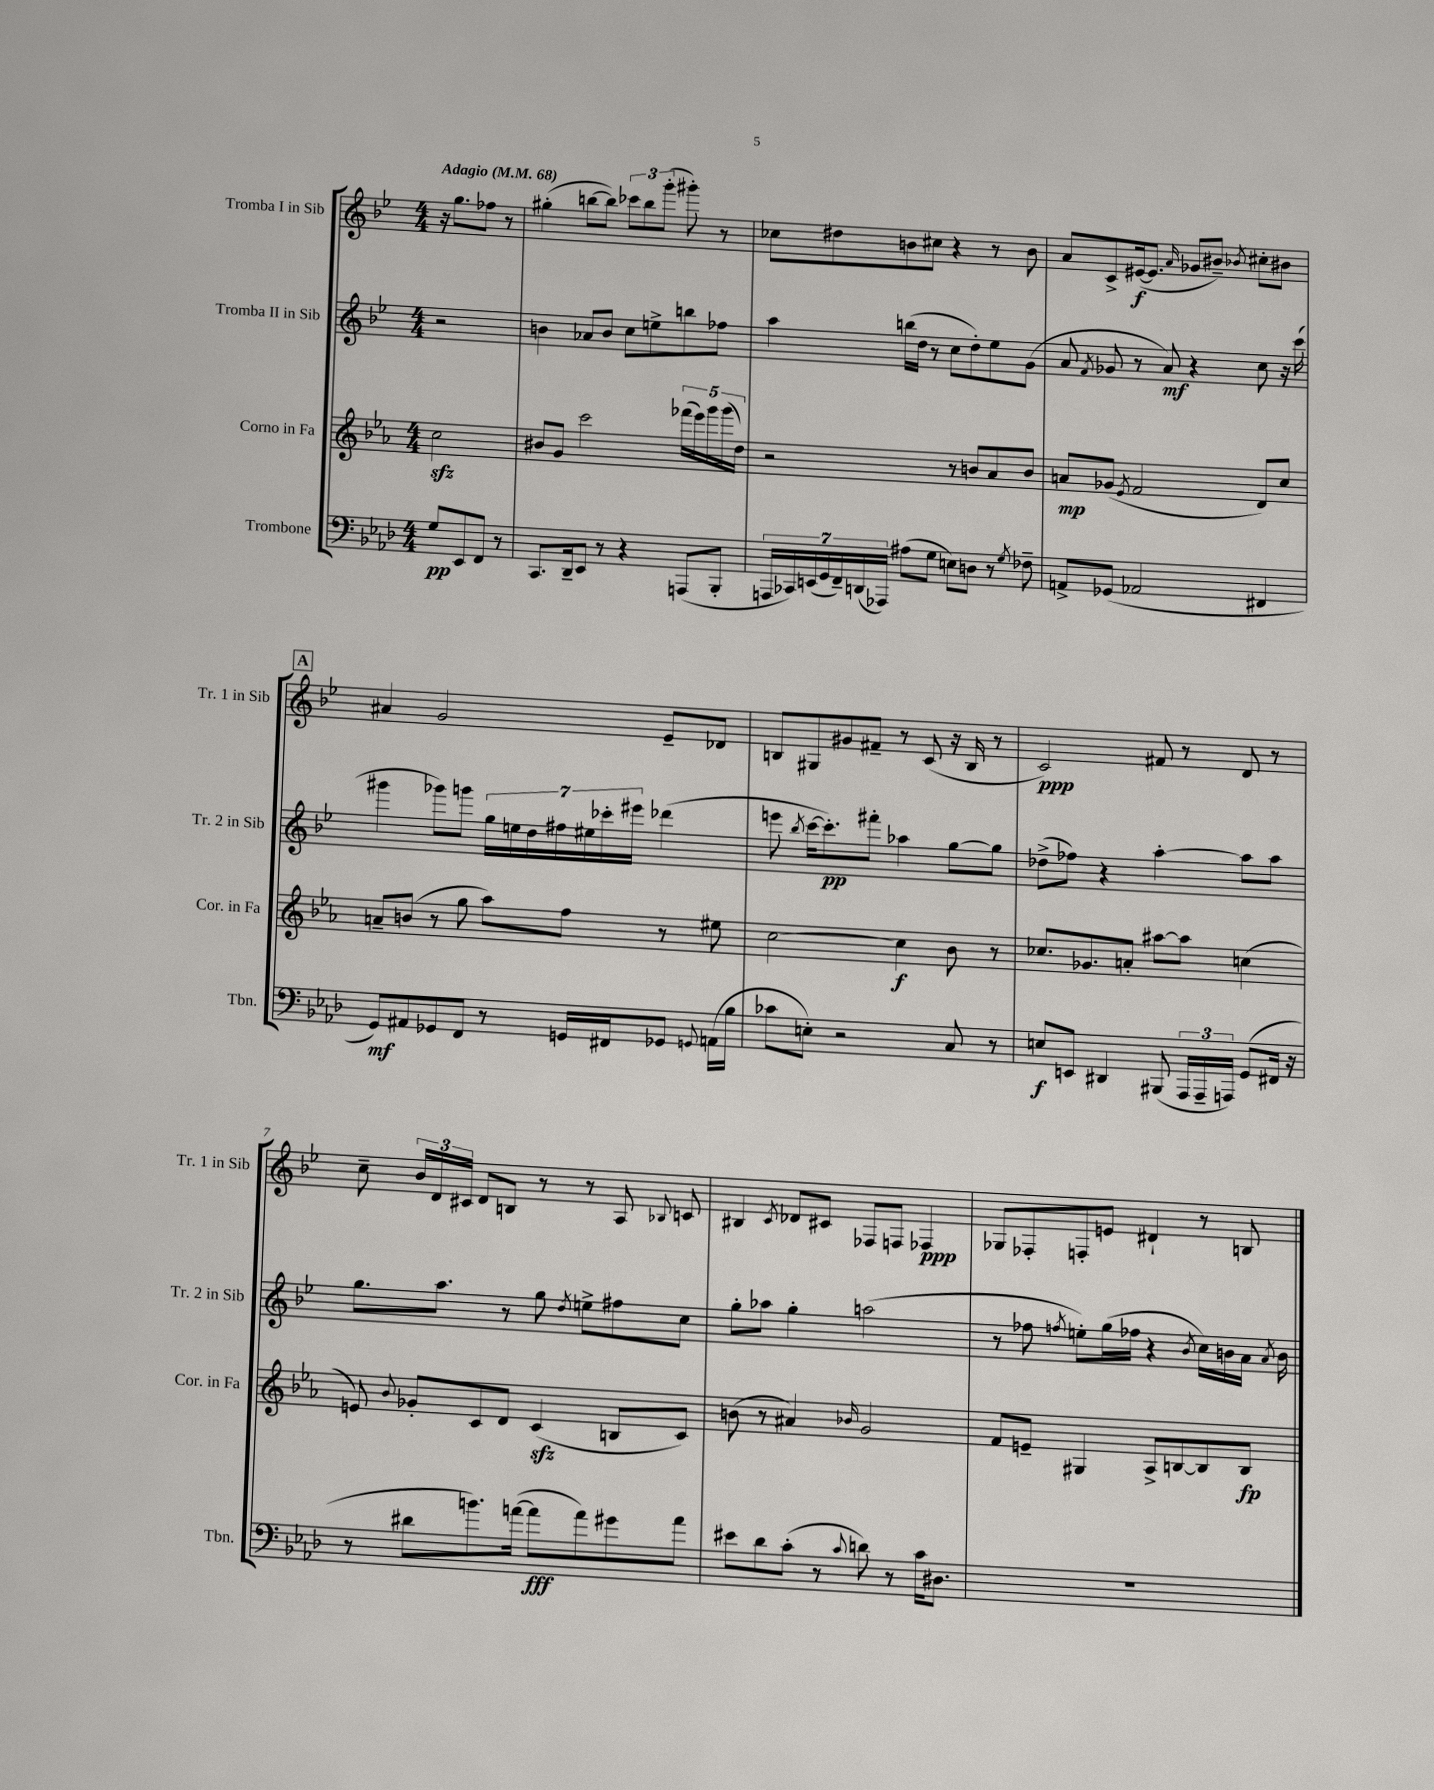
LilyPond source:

<<
\new StaffGroup <<
\new Staff = "s0" \with { instrumentName = "Tromba I in Sib" shortInstrumentName = "Tr. 1 in Sib" } {
    \clef treble \key bes \major \numericTimeSignature \time 4/4 \partial 2 \tempo "Adagio" 4 = 68
    \autoBeamOff r16 g''8.[ fes''8] r8 |
    gis''4-.( b''8[~ b''8]) \tuplet 3/2 { ces'''8[ b''8 g'''8]-.( } gis'''8-.) r8 |
    ces''8[ dis''8 b'8 cis''8] r4 r8 b'8 |
    a'8[ c'8-> eis'16~\f( eis'8.] \grace { a'16 } ges'8[ bis'8]--) \acciaccatura { bes'8 } cis''8[-. bis'8] |
    \mark \markup { \box "A" } ais'4 g'2 ees'8[-- des'8] |
    b8[ gis8 gis'8 fis'8]-- r8 c'8( r16 b16 r8 |
    c'2\ppp) fis'8 r8 d'8 r8 |
    c''8-- \tuplet 3/2 { bes'16[ d'16 cis'16] } d'8[ b8] r8 r8 a8 \appoggiatura { bes8 } c'8 |
    bis4 \acciaccatura { c'8 } des'8[ cis'8] fes8[ f8] fes4\ppp |
    ges8[ fes8-. f8-. e'8] dis'4-! r8 b8 \bar "|." |
}
\new Staff = "s1" \with { instrumentName = "Tromba II in Sib" shortInstrumentName = "Tr. 2 in Sib" } {
    \clef treble \key bes \major \numericTimeSignature \time 4/4 \partial 2
    \autoBeamOff r2 |
    b'4 aes'8[ b'8] c''8[ e''8-> b''8 fes''8] |
    a''4 b''16[( d''16] r8 c''8[ d''8-.) ees''8 g'8]( |
    a'8 \acciaccatura { f'8 } ges'8 r8 a'8\mf) r4 c''8 r16 c'''16( |
    \mark \markup { \box "A" } gis'''4 ges'''8[) g'''8] \tuplet 7/4 { g''16[ e''16 d''16 fis''16 eis''16 ces'''16-. eis'''16] } des'''4( |
    e'''8 \acciaccatura { bes''8 } c'''16[~ c'''8.-.\pp) fis'''8]-. aes''4 g''8[~ g''8] |
    des''8[->( fes''8]) r4 a''4~-. a''8[ a''8] |
    g''8.[ a''8.] r8 g''8 \acciaccatura { d''8 } e''8[-> fis''8 c''8] |
    g''8[-. aes''8] g''4-. a''2( |
    r8 fes''8 \acciaccatura { f''8 } e''8[-.) g''16( fes''16] r4 \acciaccatura { bes'8 } c''16[) b'16 a'16] \acciaccatura { a'8 } b'16 \bar "|." |
}
\new Staff = "s2" \with { instrumentName = "Corno in Fa" shortInstrumentName = "Cor. in Fa" } {
    \clef treble \key ees \major \numericTimeSignature \time 4/4 \partial 2
    \autoBeamOff c''2\sfz |
    bis'8[ g'8] c'''2 \tuplet 5/4 { fes'''16[( ees'''16) g'''16 g'''16( d''16]) } |
    r2 r8 b'8[ aes'8 b'8] |
    a'8[\mp ges'8]( \acciaccatura { ees'8 } f'2 d'8[) c''8] |
    \mark \markup { \box "A" } a'8[-- b'8]( r8 g''8 aes''8[) f''8] r8 eis''8 |
    c''2~ c''4\f bes'8 r8 |
    ces''8.[ ges'8. a'8]-. ais''8[~ ais''8] c''4( |
    e'8) \appoggiatura { bes'8 } ges'8[-. c'8 d'8] c'4\sfz( b8[ c'8]) |
    b'8( r8 ais'4) \grace { bes'16 } g'2 |
    f'8[ e'8]-- gis4 aes8[-> b8~ b8 b8]\fp \bar "|." |
}
\new Staff = "s3" \with { instrumentName = "Trombone" shortInstrumentName = "Tbn." } {
    \clef bass \key aes \major \numericTimeSignature \time 4/4 \partial 2
    \autoBeamOff g8[\pp ees,8 f,8] r8 |
    c,8.[ des,16-- ees,8] r8 r4 a,,8[( bes,,8]-. |
    \tuplet 7/4 { a,,16[ ces,16) e,16( g,16 f,16--) d,16( aes,,16]) } ais8[( g8] e8[) d8] r8 \acciaccatura { g8 } fes8-- |
    a,8[-> ges,8]( aes,2 fis,4 |
    \mark \markup { \box "A" } g,8[\mf) ais,8 ges,8 f,8] r8 g,16[ fis,16 ges,8] \appoggiatura { g,8 } a,16[( bes16] |
    ces'8[ e8]-.) r2 c8 r8 |
    e8[\f e,8] dis,4 bis,,8( \tuplet 3/2 { aes,,16[ aes,,16-- a,,16]) } g,8[( fis,16] r16 |
    r8 dis'8[ b'8.) a'16]~( a'8[\fff a'8) gis'8 a'8] |
    eis'8[ des'8 c'8]-.( r8 \appoggiatura { c'8 } d'8) r8 c'16[ dis8.] |
    R1 \bar "|." |
}
>>
>>
